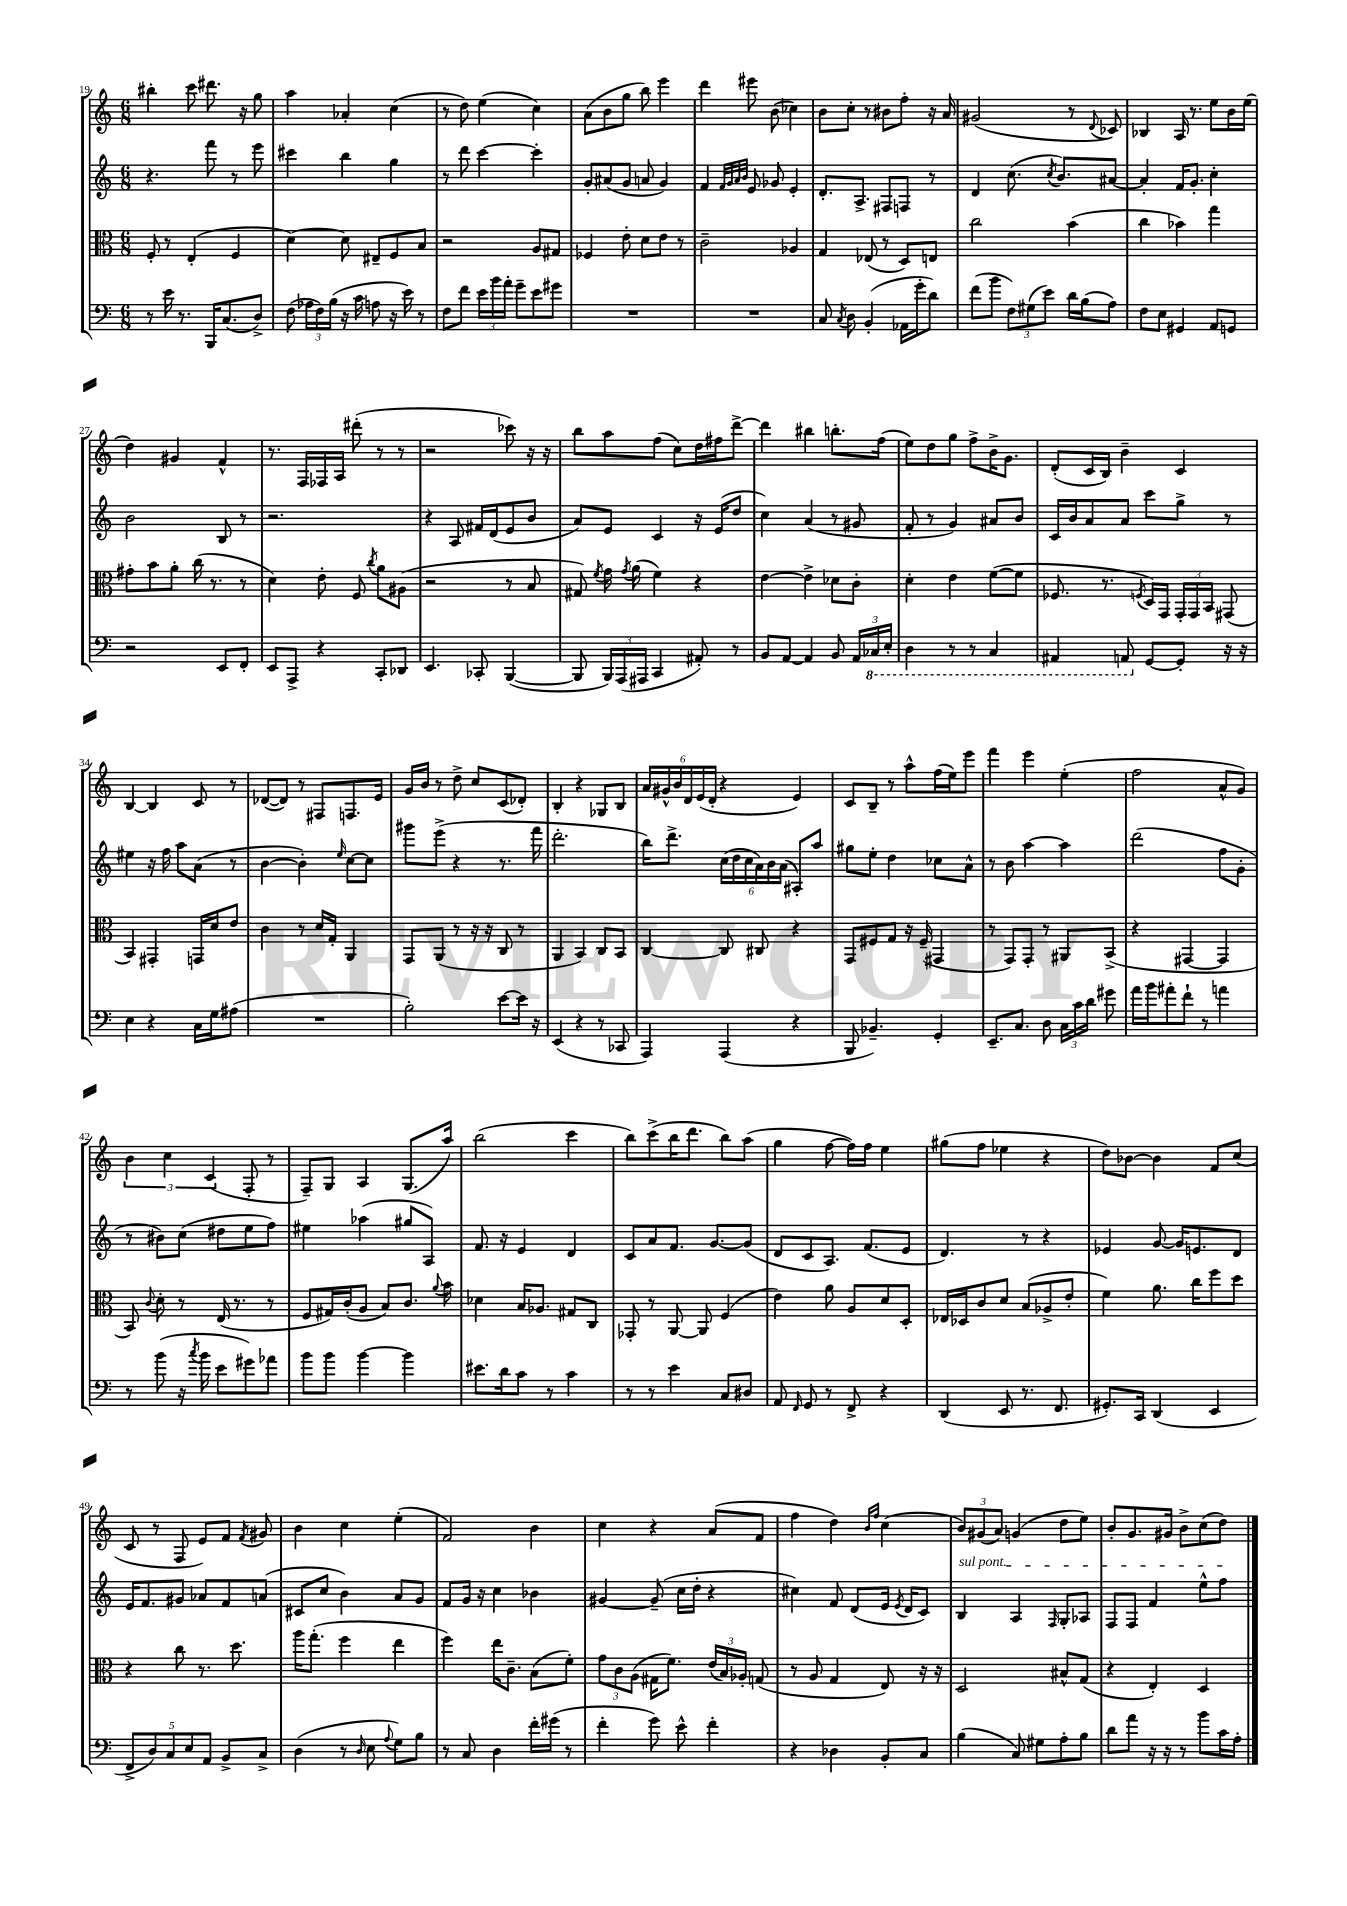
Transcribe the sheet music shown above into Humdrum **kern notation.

**kern	**kern	**kern	**kern
*staff4	*staff3	*staff2	*staff1
*clefF4	*clefC3	*clefG2	*clefG2
*k[]	*k[]	*k[]	*k[]
*M6/8	*M6/8	*M6/8	*M6/8
8r	8F'	4.r	4bb#'
16e	8r	.	.
8.r	.	.	.
.	(4E'	.	8ccc
16BBB	.	8fff	8.ddd#
(8.C	.	.	.
.	4F	8r	.
.	.	.	16r
8D^)	.	8eee	8gg
=	=	=	=
(8F	[4d)	4ccc#	4aa
24A-	.	.	.
24F)	.	.	.
(24B	.	.	.
16r	8d]	4bb	4a-'
16c	.	.	.
8A	8E#~	.	.
16r	8F	4gg	(4cc
16e)	.	.	.
8r	8B	.	.
=	=	=	=
8F	2r	8r	8r
8f	.	8ddd	8dd)
24e	.	[4ccc	(4ee
24b	.	.	.
24a'	.	.	.
8g~	.	.	.
8e	8A	4ccc']	4cc)
8g#	8G#	.	.
=	=	=	=
2.r	4F-	8g'	(8a
.	.	(8a#	8b
.	8e'	8g	8gg
.	8d	8a	8bb)
.	8e	4g)	4eee
.	8r	.	.
=	=	=	=
2.r	2c~	4f	4ddd
.	.	32qqf	.
.	.	32qqg	.
.	.	32qqa	.
.	.	32qqb	.
.	.	8e	8eee#
.	.	8g-	(8b
.	4A-	4e'	4cc-)
=	=	=	=
8C	4G	8.d'	8b
8qC	.	.	.
8D	.	.	8cc'
.	.	8.A^	.
(4BB'	(8E-	.	8r
.	8r	8F#	8b#
16AA-	8D)	8F	8ff'
16g'	.	.	.
8d)	8E	8r	16r
.	.	.	16a
=	=	=	=
(8f	2cc	4d	(2g#
8b	.	.	.
12F)	.	(8.cc	.
(12G#	.	.	.
12e)	.	.	.
.	.	8qcc	.
.	.	8.b)	.
16d	(4b	.	8r
(16B	.	.	.
.	.	.	8qqd
8A)	.	[8a#	8c-)
=	=	=	=
8F	4cc	4a#']	4B-
8E	.	.	.
4GG#	4b-)	16f	16A
.	.	8.g'	8.r
8AA	4gg	4cc'	8ee
8GG	.	.	16b
.	.	.	(16ee
=	=	=	=
2r	8g#'	2b	4dd)
.	8b	.	.
.	8a'	.	4g#
.	(16cc	.	.
.	8.r	.	.
8EE	.	8B	4f^^
8FF'	8r	8r	.
=	=	=	=
8EE	4d)	2.r	8.r
8AAA^	.	.	.
.	.	.	16F
4r	8e'	.	16F-
.	.	.	16A
.	8F	.	(8ddd#'
.	8qcc	.	.
8CC'	8a	.	8r
8DD-	(8A#	.	8r
=	=	=	=
4.EE	2r	4r	2r
.	.	8A	.
8CC-'	.	16f#	.
.	.	(16d	.
([4BBB	8r	8e	8ccc-)
.	8B	8b	16r
.	.	.	16r
=	=	=	=
8BBB]	8G#)	8a)	8bb
.	8qf	.	.
24BBB)	16g	8e	8aa
(24AAA	.	.	.
.	8qg	.	.
.	(16a	.	.
24AAA#	.	.	.
4CC	4f)	4c	(8ff
.	.	.	8cc)
8AA#')	4r	16r	16dd
.	.	(16e	16ff#
8r	.	8dd	[8ddd^
=	=	=	=
8BB	[4e	4cc)	4ddd]
[8AA	.	.	.
4AA]	4e^]	(4a	4bb#
8BB	8d-	8r	8.bb'
24AA	8c'	8g#	.
24CC-	.	.	.
.	.	.	(16ff
24EE'	.	.	.
=	=	=	=
4DD	4d'	8f'	8ee)
.	.	8r	8dd
8r	4e	4g)	8gg
8r	.	.	8ff^
4CC	([8f	8a#	16b^
.	.	.	8.g
.	8f]	8b	.
=	=	=	=
4AAA#	8.F-	16c	(8d'
.	.	16b	.
.	.	8a	16c
.	8.r	.	16B)
8AAA	.	8a	4b~
.	8qF	.	.
[8GG	16D)	8ccc	.
.	16GG	.	.
8GG']	24GG'	8gg^	4c
.	24GG	.	.
.	24BB	.	.
16r	(8GG#	8r	.
16r	.	.	.
=	=	=	=
4E	4BB)	4ee#	[4B
4r	4GG#'	16r	4B]
.	.	16ff	.
.	.	8aa	.
16C	16GG	(8a	8c
16G	16d	.	.
(8A#	8e	8r	8r
=	=	=	=
2.r	4c	[4b	([8d-
.	.	.	8d-])
.	8r	4b'])	8r
.	16d	.	8F#
.	16G'	.	.
.	.	16qqee	.
.	4AA	[8cc	8.F
.	.	8cc]	.
.	.	.	16e
=	=	=	=
2B')	8GG	8ggg#	16g
.	.	.	16b
.	(8AA	(8eee^	8r
.	8r	4r	8dd^
.	16r	.	8cc
.	16r	.	.
[8e	8C	8.r	(8c
16e]	8r	.	8d-')
16r	.	16fff	.
=	=	=	=
(4EE	4AA	2.ddd'	4B'
4r	4BB)	.	4r
8r	8C	.	8G-
8CC-	8BB	.	8B
=	=	=	=
4AAA)	[4C	16bb)	24a
.	.	.	24g#^^
.	.	8.ddd^	.
.	.	.	24b
.	.	.	24d
.	.	.	(24e
.	.	.	24d'
(4AAA	8C]	(24cc	4r
.	.	24dd	.
.	.	24cc	.
.	8C#	24a)	.
.	.	24b	.
.	.	(24a	.
4r	4r	8A#')	4e)
.	.	8aa	.
=	=	=	=
8BBB	8GG	8gg#	8c
4.BB-~)	8F#	8ee'	8B~
.	8G	4dd	8r
.	16r	.	8aa^^
.	(16F#~	.	.
4GG'	4GG#	8cc-	(16ff
.	.	.	16ee)
.	.	8a^^	8eee
=	=	=	=
8.EE~	8r	8r	4fff
.	8GG)	8b	.
8.C	.	.	.
.	8GG'	[4aa	4eee
8D	8r	.	.
24C	8AA#	4aa]	(4ee'
24c	.	.	.
24d	.	.	.
8g#	(8BB^	.	.
=	=	=	=
16a	4r	(2ddd	2ff
16b	.	.	.
8a#'	.	.	.
8f`	[4GG#	.	.
8r	.	.	.
4a	4GG#]	8ff	8a^^
.	.	8g'	8g)
=	=	=	=
8r	8BB)	8r	6b
.	8qqc	.	.
(8b	8d'	8b#)	.
.	.	.	6cc
16r	8r	(8cc	.
8qcc	.	.	.
16b	.	.	.
.	.	.	(6c
8e	(16E	8dd#	.
.	8.r	.	.
8g#)	.	8ee	8F'
8a-	8r	8ff)	8r
=	=	=	=
8b	8F	4ee#	8F~)
8b	16G#)	.	8G
.	(16c'	.	.
[4b	8A	(4aa-	4A
.	8B)	.	.
4b]	8.c	8gg#	(8.G
.	.	8A)	.
.	8qqa	.	.
.	16b	.	16aa)
=	=	=	=
8.e#	4d-	8.f	(2bb
16d	.	16r	.
8c	16B	4e	.
.	8.A-	.	.
8r	.	.	.
4c	8G#	4d	4ccc
.	8C	.	.
=	=	=	=
8r	8GG-'	8c	8bb)
8r	8r	8a	(8ccc^
4e	[8AA	8.f	16bb
.	.	.	8.ddd
.	8AA]	.	.
.	.	[8.g	.
8C	(4F	.	8bb)
8D#	.	(8g]	(8aa
=	=	=	=
8AA	4e)	8d	4gg
16qqFF	.	.	.
8GG	.	8c	.
8r	8a	8.A)	[8ff
8FF^	8A	.	16ff])
.	.	(8.f	16ff
4r	8d	.	4ee
.	8D'	8e	.
=	=	=	=
(4DD	16E-	4.d)	(8gg#
.	16D-	.	.
.	8c	.	8ff
8EE	8d	.	4ee-
8.r	(8B	8r	.
.	8A-^	4r	4r
8.FF	.	.	.
.	8e'	.	.
=	=	=	=
8.GG#')	4f)	4e-	8dd)
.	.	.	[8b-
16CC	.	.	.
(4DD	8.a	[8g	4b-]
.	.	16g]	.
.	16cc	8.e	.
4EE	8ff	.	8f
.	8dd	8d	(8cc
=	=	=	=
10FF^	4r	16e	8c
.	.	8.f	.
10D)	.	.	.
.	.	.	8r
10C	.	.	.
.	8cc	8g#	8F
10E	.	.	.
.	8.r	8a-	8e)
10AA	.	.	.
8BB^	.	8f	8f
.	8.dd	.	.
.	.	.	8qf
8C^	.	(8a	8g#
=	=	=	=
(4D	16aa	8c#	4b
.	(8.gg'	.	.
.	.	8cc	.
8r	4ff	4b)	4cc
16qqD	.	.	.
8E	.	.	.
8qqA	.	.	.
8G)	4ee	8a	(4ee'
8B	.	8g	.
=	=	=	=
8r	4ff)	8f	2f)
8C	.	16g	.
.	.	16r	.
4D	16ee	4cc	.
.	8.c~	.	.
16f'	(8B	4b-	4b
(16g#	.	.	.
8r	8f')	.	.
=	=	=	=
4f'	12g	[4g#	4cc
.	12c	.	.
.	(12A	.	.
8g)	16G#	(8g#~]	4r
.	8.f)	.	.
8e^^	.	16cc	.
.	.	16dd'	.
4f'	(24e	4r	(8a
.	24B)	.	.
.	24A-'	.	.
.	(8G	.	8f
=	=	=	=
4r	8r	4cc#)	4ff
.	8A	.	.
4D-	4G	8f	4dd)
.	.	(8d	.
.	.	.	16qqb
.	.	.	16qqff
8BB'	8E)	16e	(4cc
.	.	8qe	.
.	.	16d	.
8C	16r	8c)	.
.	16r	.	.
=	=	=	=
(4B	2D	4B	12b)
.	.	.	(12g#
.	.	.	12a)
8C)	.	4A	(4g
8G#	.	.	.
.	.	16qqF	.
8A'	8B#^^	8G'	8dd
8B	(8G	8A-	8ee)
=	=	=	=
8d	4r	8F	8b'
8a	.	8F	8.g
16r	4E')	4f	.
16r	.	.	16g#
8r	.	.	8b^
8b	4D	8ee^^	(8cc
16c	.	8ff	8dd)
16A'	.	.	.
==	==	==	==
*-	*-	*-	*-
